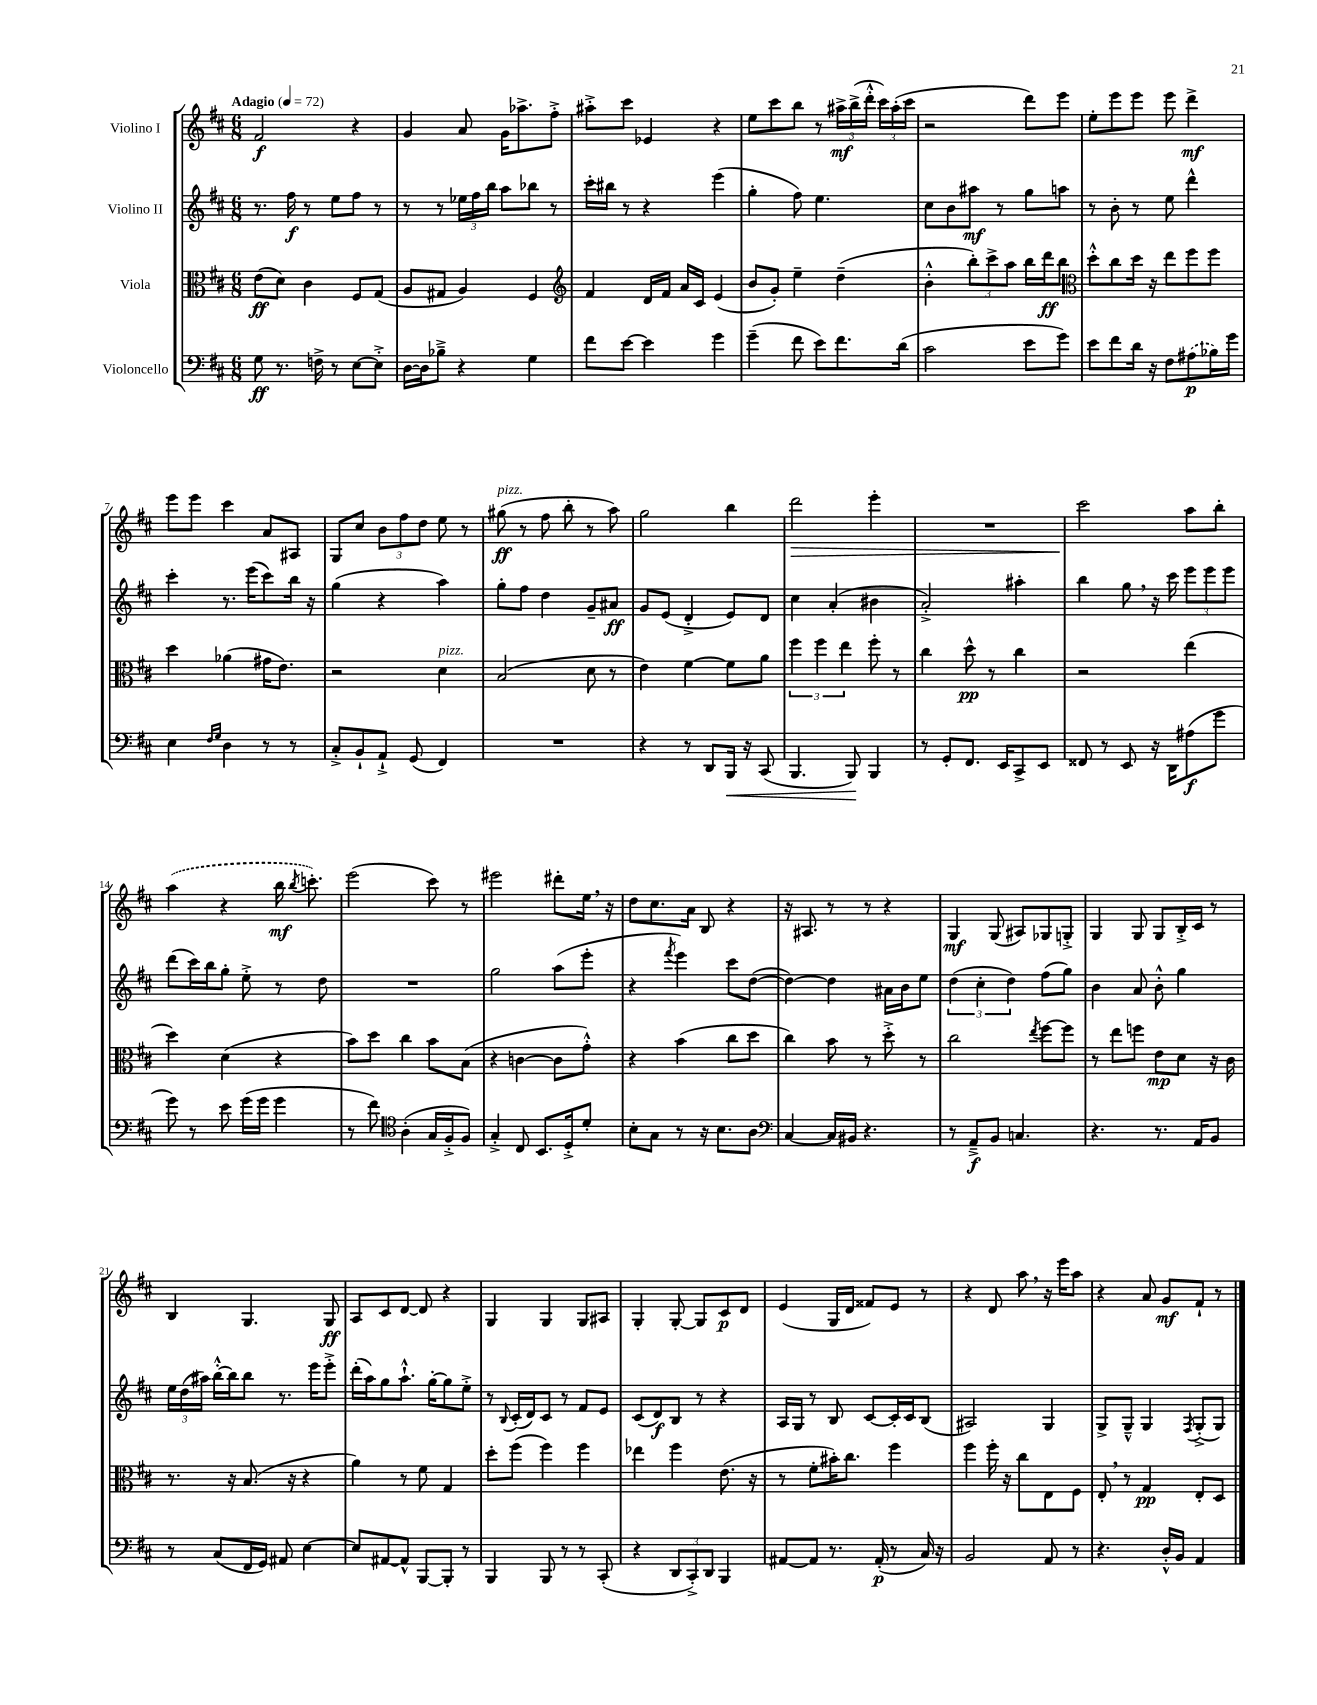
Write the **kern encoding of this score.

**kern	**dynam	**kern	**dynam	**kern	**dynam	**kern	**dynam
*part4	*part4	*part3	*part3	*part2	*part2	*part1	*part1
*staff4	*staff4	*staff3	*staff3	*staff2	*staff2	*staff1	*staff1
*I"Violoncello	*	*I"Viola	*	*I"Violino II	*	*I"Violino I	*
*clefF4	*	*clefC3	*	*clefG2	*	*clefG2	*
*k[f#c#]	*	*k[f#c#]	*	*k[f#c#]	*	*k[f#c#]	*
*M6/8	*	*M6/8	*	*M6/8	*	*M6/8	*
*MM72	*	*MM72	*	*MM72	*	*MM72	*
=1	=1	=1	=1	=1	=1	=1	=1
!	!	!	!	!	!	!LO:TX:a:B:t=Adagio	!
8G\	ff	(8e\L	ff	8.r	.	2f#/	f
8.r	.	8d\J)	.	.	.	.	.
.	.	.	.	16ff#\	f	.	.
.	.	4c#\	.	8r	.	.	.
16Fn^\	.	.	.	.	.	.	.
8r	.	.	.	8ee\L	.	.	.
[8E\L	.	8F#/L	.	8ff#\J	.	4r	.
8E'^\J]	.	(8G/J	.	8r	.	.	.
=2	=2	=2	=2	=2	=2	=2	=2
[16D\LL	.	8A/L	.	8r	.	4g/	.
16D\J]	.	.	.	.	.	.	.
8B-X~^\J	.	8G#X/J	.	8r	.	.	.
4r	.	4A/)	.	24ee-X\LL	.	8a/	.
.	.	.	.	24ff#\	.	.	.
.	.	.	.	24bb\JJ	.	.	.
.	.	.	.	8aa\L	.	16g\KL	.
.	.	.	.	.	.	8.aa-X^\	.
4G\	.	4F#/	.	8bb-X\J	.	.	.
.	.	.	.	8r	.	8ff#'^\J	.
=3	=3	=3	=3	=3	=3	=3	=3
*	*	*clefG2	*	*	*	*	*
8f#\L	.	4f#/	.	16ccc#'\LL	.	8aa#X'^\L	.
.	.	.	.	16bb#X\JJ	.	.	.
[8e\J	.	.	.	8r	.	8ccc#\J	.
4e\]	.	16d/LL	.	4r	.	4e-X/	.
.	.	16f#/JJ	.	.	.	.	.
.	.	16a/LL	.	.	.	.	.
.	.	16c#/JJ	.	.	.	.	.
4g\	.	(4e/	.	(4eee\	.	4r	.
=4	=4	=4	=4	=4	=4	=4	=4
(4g~\	.	8b/L	.	4gg'\	.	8ee\L	.
.	.	8g'/J)	.	.	.	8ccc#\	.
8f#\	.	4ee~\	.	8ff#\)	.	8bb\J	.
8e\L)	.	.	.	4.ee\	.	8r	.
8.f#\	.	(4dd~\	.	.	.	24aa#X^\LL	mf
.	.	.	.	.	.	(24bb^\	.
.	.	.	.	.	.	24ddd'^^\JJ	.
.	.	.	.	.	.	24ccc#\LL)	.
.	.	.	.	.	.	(24aa#'\	.
(16d\Jk	.	.	.	.	.	.	.
.	.	.	.	.	.	24ccc#\JJ	.
=5	=5	=5	=5	=5	=5	=5	=5
2c#\	.	4b'^^\	.	8cc#\L	.	2r	.
.	.	.	.	8b\	.	.	.
.	.	12bb'\L)	.	8aa#X\J	mf	.	.
.	.	12ccc#^\	.	.	.	.	.
.	.	.	.	8r	.	.	.
.	.	12aa\J	.	.	.	.	.
8e\L	.	16bb\LL	.	8gg\L	.	8ddd\L)	.
.	.	16ddd\J	ff	.	.	.	.
8g\J)	.	8bb\J	.	8aan\J	.	8eee\J	.
=6	=6	=6	=6	=6	=6	=6	=6
*	*	*clefC3	*	*	*	*	*
8e\L	.	8dd'^^\L	.	8r	.	8ee'\L	.
8f#\	.	8cc#\	.	8b'\	.	8eee\	.
16d\Jk	.	16dd\Jk	.	8r	.	8eee\J	.
16r	.	16r	.	.	.	.	.
8F#\L	.	8ee\L	.	8ee\	.	8eee\	.
(8A#X\	p	8ff#\	.	4ddd^^\	.	4ddd^\	mf
16B-X\L)	.	8ff#\J	.	.	.	.	.
16g\JJ	.	.	.	.	.	.	.
!!LO:LB:g=z
=7	=7	=7	=7	=7	=7	=7	=7
4E\	.	4dd\	.	4ccc#'\	.	8eee\L	.
.	.	.	.	.	.	8eee\J	.
16qqF#/LL	.	.	.	.	.	.	.
16qqG/JJ	.	.	.	.	.	.	.
4D\	.	(4a-X\	.	8.r	.	4ccc#\	.
.	.	.	.	(16eee\KL	.	.	.
8r	.	16g#X\KL	.	8ccc#\)	.	8a/L	.
.	.	8.e\J)	.	.	.	.	.
8r	.	.	.	16bb\Jk	.	8A#X/J	.
.	.	.	.	16r	.	.	.
=8	=8	=8	=8	=8	=8	=8	=8
8C#'^/L	.	2r	.	(4gg\	.	8G/L	.
8BB`/	.	.	.	.	.	8cc#/J	.
8AA`^/J	.	.	.	4r	.	12b\L	.
.	.	.	.	.	.	12ff#\	.
(8GG/	.	.	.	.	.	.	.
.	.	.	.	.	.	12dd\J	.
!	!	!LO:TX:a:i:t=pizz.	!	!	!	!	!
4FF#/)	.	4d\	.	4aa\)	.	8ee\	.
.	.	.	.	.	.	8r	.
=9	=9	=9	=9	=9	=9	=9	=9
!	!	!	!	!	!	!LO:TX:a:i:t=pizz.	!
2.r	.	(2B/	.	8gg'\L	.	(8gg#X\	ff
.	.	.	.	8ff#\J	.	8r	.
.	.	.	.	4dd\	.	8ff#\	.
.	.	.	.	.	.	8bb'\	.
.	.	8d\	.	8g~/L	.	8r	.
.	.	8r	.	8a#X/J	ff	8aa\)	.
=10	=10	=10	=10	=10	=10	=10	=10
4r	.	4e\)	.	8g/L	.	2gg\	.
.	.	.	.	(8e/J	.	.	.
8r	.	[4f#\	.	4d'^/	.	.	.
8DD/L	.	.	.	.	.	.	.
!	!LO:HP:b	!	!	!	!	!	!
16BBB/Jk	<	8f#\L]	.	8e/L)	.	4bb\	.
16r	.	.	.	.	.	.	.
(8CC#/	.	8a\J	.	8d/J	.	.	.
=11	=11	=11	=11	=11	=11	=11	=11
!	!	!	!	!	!	!	!LO:HP:b
4.BBB/	.	6ff#\	.	4cc#\	.	2ddd\	>
.	.	6ff#\	.	.	.	.	.
.	.	.	.	(4a'/	.	.	.
.	.	6ee\	.	.	.	.	.
8BBB/)	.	.	.	.	.	.	.
4BBB/	[	8ff#'\	.	4b#X\	.	4eee'\	.
.	.	8r	.	.	.	.	.
=12	=12	=12	=12	=12	=12	=12	=12
8r	.	4cc#\	.	2a'^/)	.	2.r	.
8GG'/L	.	.	.	.	.	.	.
8.FF#/J	.	8dd^^\	pp	.	.	.	.
.	.	8r	.	.	.	.	.
16EE/KL	.	.	.	.	.	.	.
8CC#^/	.	4cc#\	.	4aa#X'\	.	.	.
8EE/J	.	.	.	.	.	.	.
=13	=13	=13	=13	=13	=13	=13	=13
8FF##X/	.	2r	.	4bb\	.	2ccc#\	.
8r	.	.	.	.	.	.	.
8EE/	.	.	.	8gg,\	.	.	.
16r	.	.	.	16r	.	.	.
16DD\KL	.	.	.	16ccc#\	.	.	.
(8A#X\	f	(4ee\	.	12eee\L	.	8aa\L	]
.	.	.	.	12eee\	.	.	.
8g\J	.	.	.	.	.	8bb'\J	.
.	.	.	.	12eee\J	.	.	.
!!LO:LB:g=z
=14	=14	=14	=14	=14	=14	=14	=14
8g\)	.	4dd\)	.	(8ddd\L	.	(4aa\	.
8r	.	.	.	16ccc#\L)	.	.	.
.	.	.	.	16bb\J	.	.	.
8e\	.	(4d\	.	8gg'\J	.	4r	.
(16g\LL	.	.	.	8ee'^\	.	.	.
16g\JJ	.	.	.	.	.	.	.
4g\	.	4r	.	8r	.	16bb\	mf
.	.	.	.	.	.	8qbb/	.
.	.	.	.	.	.	8.cccn'\)	.
.	.	.	.	8dd\	.	.	.
=15	=15	=15	=15	=15	=15	=15	=15
8r	.	8b\L)	.	2.r	.	(2eee\	.
8f#\)	.	8dd\J	.	.	.	.	.
*clefC4	*	*	*	*	*	*	*
(4A'\	.	4cc#\	.	.	.	.	.
16G/LL	.	8b\L	.	.	.	8ccc#\)	.
16F#'^/J	.	.	.	.	.	.	.
8F#/J)	.	(8B\J	.	.	.	8r	.
=16	=16	=16	=16	=16	=16	=16	=16
4G'^/	.	4r	.	2gg\	.	2eee#X\	.
8C#/	.	[4cn\	.	.	.	.	.
8.BB/L	.	.	.	.	.	.	.
.	.	8c\L]	.	(8aa\L	.	8ddd#X'\L	.
16D'^/k	.	.	.	.	.	.	.
8d'/J	.	8g'^^\J)	.	8eee'\J	.	16ee,\Jk	.
.	.	.	.	.	.	16r	.
=17	=17	=17	=17	=17	=17	=17	=17
8B'\L	.	4r	.	4r	.	8dd\L	.
8G\J	.	.	.	.	.	8.cc#\	.
.	.	.	.	8qfff#/	.	.	.
8r	.	(4b\	.	4eee\)	.	.	.
.	.	.	.	.	.	16a\Jk	.
16r	.	.	.	.	.	8B/	.
8.B\L	.	.	.	.	.	.	.
.	.	8cc#\L	.	8ccc#\L	.	4r	.
8A\J	.	8dd\J	.	([8dd\J	.	.	.
=18	=18	=18	=18	=18	=18	=18	=18
*clefF4	*	*	*	*	*	*	*
[4C#/	.	4cc#\)	.	4dd\_)	.	16r	.
.	.	.	.	.	.	8.A#X/	.
16C#/LL]	.	8b\	.	4dd\]	.	8r	.
16BB#X/JJ	.	.	.	.	.	.	.
4.r	.	8r	.	.	.	8r	.
.	.	8dd'^\	.	16a#X\LL	.	4r	.
.	.	.	.	16b\J	.	.	.
.	.	8r	.	8ee\J	.	.	.
=19	=19	=19	=19	=19	=19	=19	=19
8r	.	2cc#\	.	(6dd\	.	4G/	mf
8AA~^/L	f	.	.	.	.	.	.
.	.	.	.	6cc#'\	.	.	.
8BB/J	.	.	.	.	.	(8G/	.
.	.	.	.	6dd\)	.	.	.
4.Cn/	.	.	.	.	.	8A#X/L)	.
.	.	8qee/	.	.	.	.	.
.	.	[8ff#\L	.	(8ff#\L	.	8G-X/	.
.	.	8ff#\J]	.	8gg\J)	.	8Gn'^/J	.
=20	=20	=20	=20	=20	=20	=20	=20
4.r	.	8r	.	4b\	.	4G/	.
.	.	8ee\L	.	.	.	.	.
.	.	8ffn\J	.	8a/	.	8G/	.
8.r	.	8e\L	mp	8b'^^\	.	8G/L	.
.	.	8d\J	.	4gg\	.	16B'^/L	.
16AA/KL	.	.	.	.	.	16c#/JJ	.
8BB/J	.	16r	.	.	.	8r	.
.	.	16c#\	.	.	.	.	.
!!LO:LB:g=z
=21	=21	=21	=21	=21	=21	=21	=21
8r	.	8.r	.	24ee\LL	.	4B/	.
.	.	.	.	(24dd\	.	.	.
.	.	.	.	24aa#X\JJ)	.	.	.
(8C#/L	.	.	.	[16bb'^^\LL	.	.	.
.	.	16r	.	16bb\J]	.	.	.
16FF#/L	.	(8.B/	.	8bb\J	.	4.G/	.
16GG/JJ)	.	.	.	.	.	.	.
8AA#X/	.	.	.	8.r	.	.	.
.	.	16r	.	.	.	.	.
[4E\	.	4r	.	.	.	.	.
.	.	.	.	16eee\KL	.	.	.
.	.	.	.	8eee'^\J	.	8G/	ff
=22	=22	=22	=22	=22	=22	=22	=22
8E/L]	.	4a\)	.	(16ddd'\LL	.	8A/L	.
.	.	.	.	16aa\J)	.	.	.
[8AA#X/	.	.	.	8gg\	.	8c#/	.
8AA#^^/J]	.	8r	.	8.aa`^^\J	.	[8d/J	.
[8BBB/L	.	8f#\	.	.	.	8d/]	.
.	.	.	.	[16gg'\KL	.	.	.
8BBB'/J]	.	4G/	.	8gg\]	.	4r	.
8r	.	.	.	8ee'^\J	.	.	.
=23	=23	=23	=23	=23	=23	=23	=23
4BBB/	.	8dd'\L	.	8r	.	4G/	.
.	.	.	.	8qqB/	.	.	.
.	.	(8ff#\J	.	(16c#'/LL	.	.	.
.	.	.	.	16d/J)	.	.	.
8BBB/	.	4ff#\)	.	8c#/J	.	4G/	.
8r	.	.	.	8r	.	.	.
8r	.	4ff#\	.	8f#/L	.	8G/L	.
(8CC#'/	.	.	.	8e/J	.	8A#X/J	.
=24	=24	=24	=24	=24	=24	=24	=24
4r	.	4ee-X\	.	(8c#/L	.	4G'/	.
.	.	.	.	8d/)	f	.	.
12DD/L	.	4ff#\	.	8B/J	.	[8G'/	.
12CC#'^/)	.	.	.	.	.	.	.
.	.	.	.	8r	.	8G/L]	.
12DD/J	.	.	.	.	.	.	.
4BBB/	.	(8.e\	.	4r	.	8c#/	p
.	.	.	.	.	.	8d/J	.
.	.	16r	.	.	.	.	.
=25	=25	=25	=25	=25	=25	=25	=25
[8AA#X/L	.	8r	.	16A/LL	.	(4e/	.
.	.	.	.	16G/JJ	.	.	.
8AA#/J]	.	8f#'\L	.	8r	.	.	.
8.r	.	16b#X'\K)	.	8B/	.	16G/LL	.
.	.	8.cc#\J	.	.	.	16d/JJ	.
.	.	.	.	[8c#/L	.	8f##X/L)	.
(16AA#'/	p	.	.	.	.	.	.
8r	.	4ff#\	.	16c#'/L]	.	8e/J	.
.	.	.	.	16c#/J	.	.	.
16C#/)	.	.	.	(8B/J	.	8r	.
16r	.	.	.	.	.	.	.
=26	=26	=26	=26	=26	=26	=26	=26
2BB/	.	4ff#\	.	2A#X/)	.	4r	.
.	.	16ff#'\	.	.	.	8d/	.
.	.	16r	.	.	.	.	.
.	.	8cc#\L	.	.	.	8aa,\	.
8AA/	.	8E\	.	4G/	.	16r	.
.	.	.	.	.	.	16eee\KL	.
8r	.	8F#\J	.	.	.	8aa\J	.
=27	=27	=27	=27	=27	=27	=27	=27
4.r	.	8E',/	.	8G^/L	.	4r	.
.	.	8r	.	8G~^^/J	.	.	.
.	.	4G/	pp	4G/	.	8a/	.
16D'^^/LL	.	.	.	.	.	8g/L	mf
16BB/JJ	.	.	.	.	.	.	.
.	.	.	.	8qF#/	.	.	.
4AA/	.	8E'/L	.	(8G'^/L	.	8f#`/J	.
.	.	8D/J	.	8G/J)	.	8r	.
==	==	==	==	==	==	==	==
*-	*-	*-	*-	*-	*-	*-	*-
